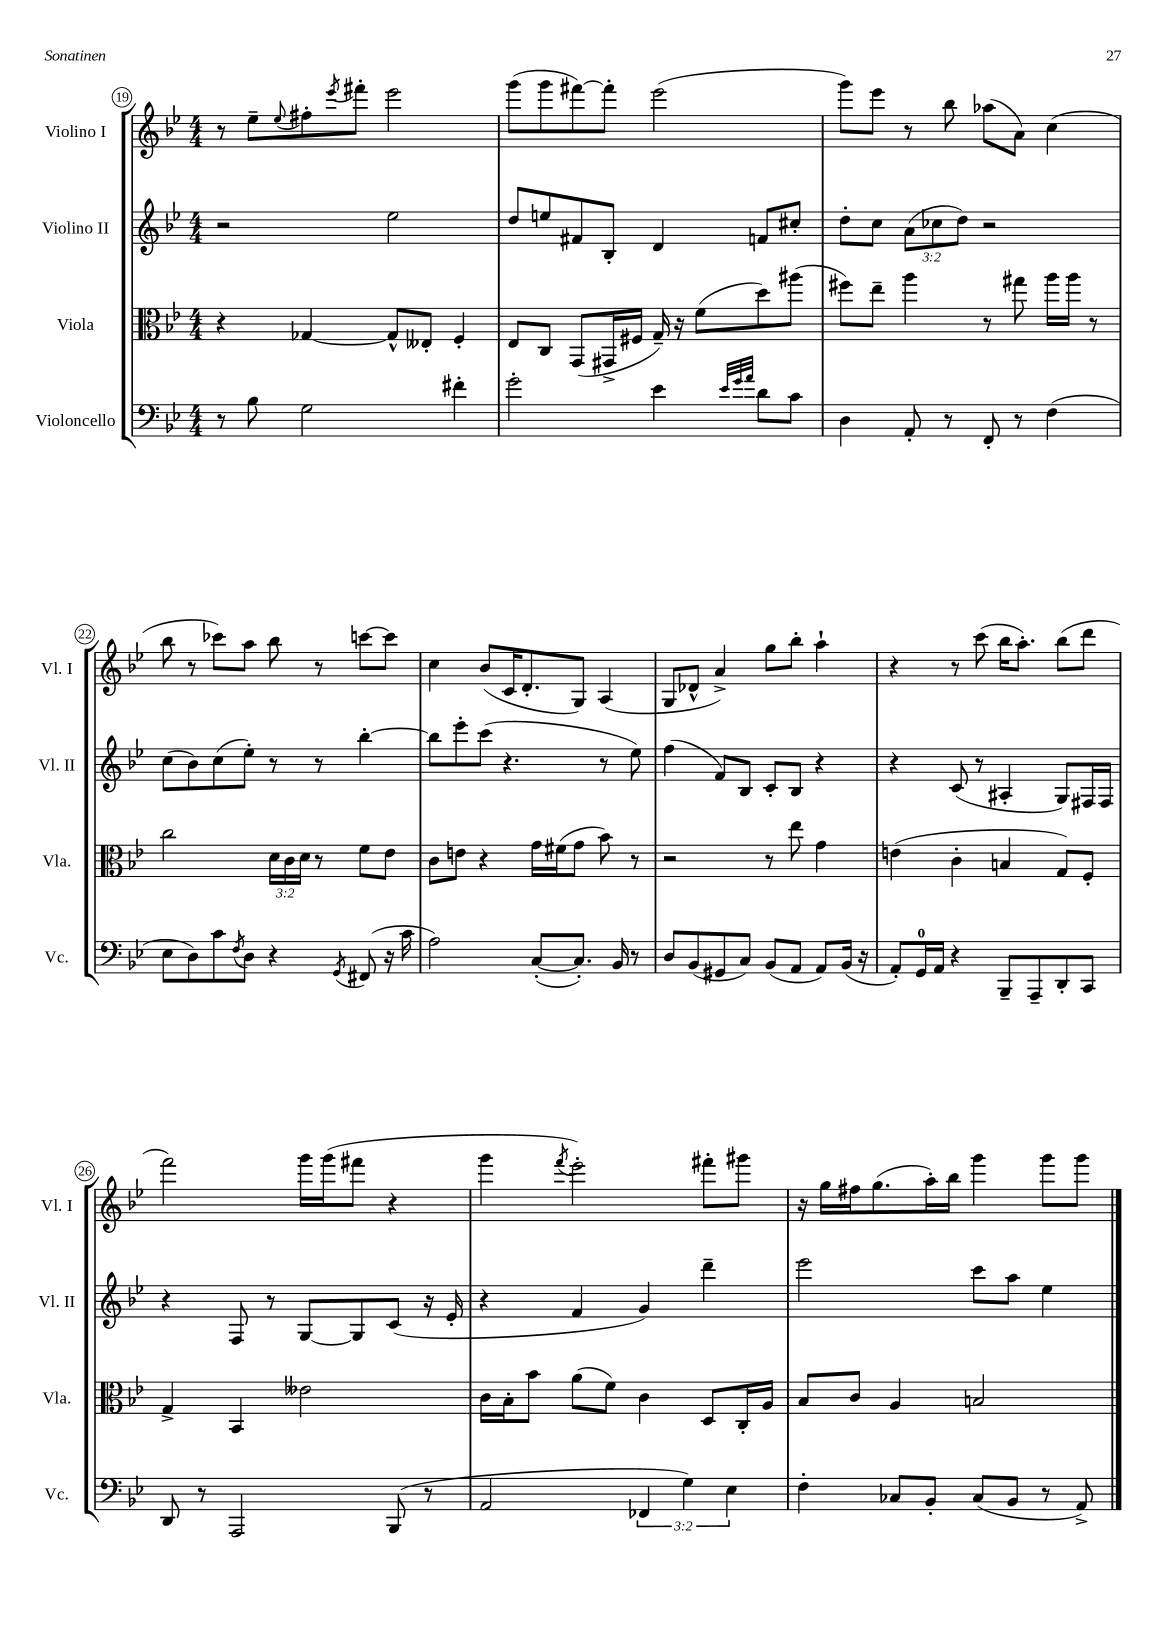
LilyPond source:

<<
\new StaffGroup <<
\new Staff = "s0" \with { instrumentName = "Violino I" shortInstrumentName = "Vl. I" } {
    \clef treble \key bes \major \numericTimeSignature \time 4/4
    r8 ees''8-- \appoggiatura { ees''8 } fis''8-. \acciaccatura { ees'''8 } fis'''8-. ees'''2 |
    g'''8( g'''8 fis'''8~) fis'''8-. ees'''2( |
    g'''8) ees'''8 r8 bes''8 aes''8( a'8) c''4( |
    bes''8 r8 ces'''8) a''8 bes''8 r8 c'''8~ c'''8 |
    c''4 bes'8( c'16 d'8.-. g8) a4( |
    g8 des'8-^ a'4->) g''8 bes''8-. a''4-! |
    r4 r8 c'''8( bes''16 a''8.-.) bes''8( d'''8 |
    f'''2) g'''16 g'''16( fis'''8 r4 |
    g'''4 \acciaccatura { f'''8 } ees'''2-.) fis'''8-. gis'''8 |
    r16 g''16 fis''16 g''8.( a''16-.) bes''16 g'''4 g'''8 g'''8 \bar "|." |
}
\new Staff = "s1" \with { instrumentName = "Violino II" shortInstrumentName = "Vl. II" } {
    \clef treble \key bes \major \numericTimeSignature \time 4/4 \override Staff.TupletNumber.text = #tuplet-number::calc-fraction-text
    r2 ees''2 |
    d''8 e''8 fis'8 bes8-. d'4 f'8 cis''8-. |
    d''8-. c''8 \tuplet 3/2 { a'8( ces''8 d''8) } r2 |
    c''8( bes'8) c''8( ees''8-.) r8 r8 bes''4~-. |
    bes''8 ees'''8-. c'''8( r4. r8 ees''8) |
    f''4( f'8) bes8 c'8-. bes8 r4 |
    r4 c'8( r8 ais4-. g8) fis16 fis16 |
    r4 f8 r8 g8~ g8 c'8( r16 ees'16-. |
    r4 f'4 g'4) d'''4-- |
    ees'''2 c'''8 a''8 ees''4 \bar "|." |
}
\new Staff = "s2" \with { instrumentName = "Viola" shortInstrumentName = "Vla." } {
    \clef alto \key bes \major \numericTimeSignature \time 4/4 \override Staff.TupletNumber.text = #tuplet-number::calc-fraction-text
    r4 ges4~ ges8-^ eeses8-. f4-. |
    ees8 c8 g,8( gis,16-> fis16 g16--) r16 f'8( d''8) ais''8( |
    fis''8) ees''8-- a''4 r8 gis''8 a''16 a''16 r8 |
    c''2 \tuplet 3/2 { d'16 c'16 d'16 } r8 f'8 ees'8 |
    c'8 e'8 r4 g'16 fis'16( g'8 bes'8) r8 |
    r2 r8 ees''8 g'4 |
    e'4( c'4-. b4 g8) f8-. |
    g4-> bes,4 eeses'2 |
    c'16 bes16-. bes'8 a'8( f'8) c'4 d8 c16-. a16 |
    bes8 c'8 a4 b2 \bar "|." |
}
\new Staff = "s3" \with { instrumentName = "Violoncello" shortInstrumentName = "Vc." } {
    \clef bass \key bes \major \numericTimeSignature \time 4/4 \override Staff.TupletNumber.text = #tuplet-number::calc-fraction-text
    r8 bes8 g2 fis'4-. |
    g'2-. ees'4 \grace { ees'32 g'32 a'32 } d'8 c'8 |
    d4 a,8-. r8 f,8-. r8 f4( |
    ees8 d8) c'8 \acciaccatura { f8 } d8 r4 \acciaccatura { g,8 } fis,8( r16 c'16 |
    a2) c8~-.( c8.-.) bes,16 r8 |
    d8 bes,8( gis,8 c8) bes,8( a,8 a,8) bes,16( r16 |
    a,8-.) g,16-0 a,16 r4 bes,,8-- a,,8-- d,8-. c,8 |
    d,8 r8 a,,2 bes,,8( r8 |
    a,2 \tuplet 3/2 { fes,4 g4) ees4 } |
    f4-. ces8 bes,8-. ces8( bes,8 r8 a,8->) \bar "|." |
}
>>
>>
\layout { \context { \Score currentBarNumber = #19 \override BarNumber.stencil = #(make-stencil-circler 0.1 0.3 ly:text-interface::print) } }
